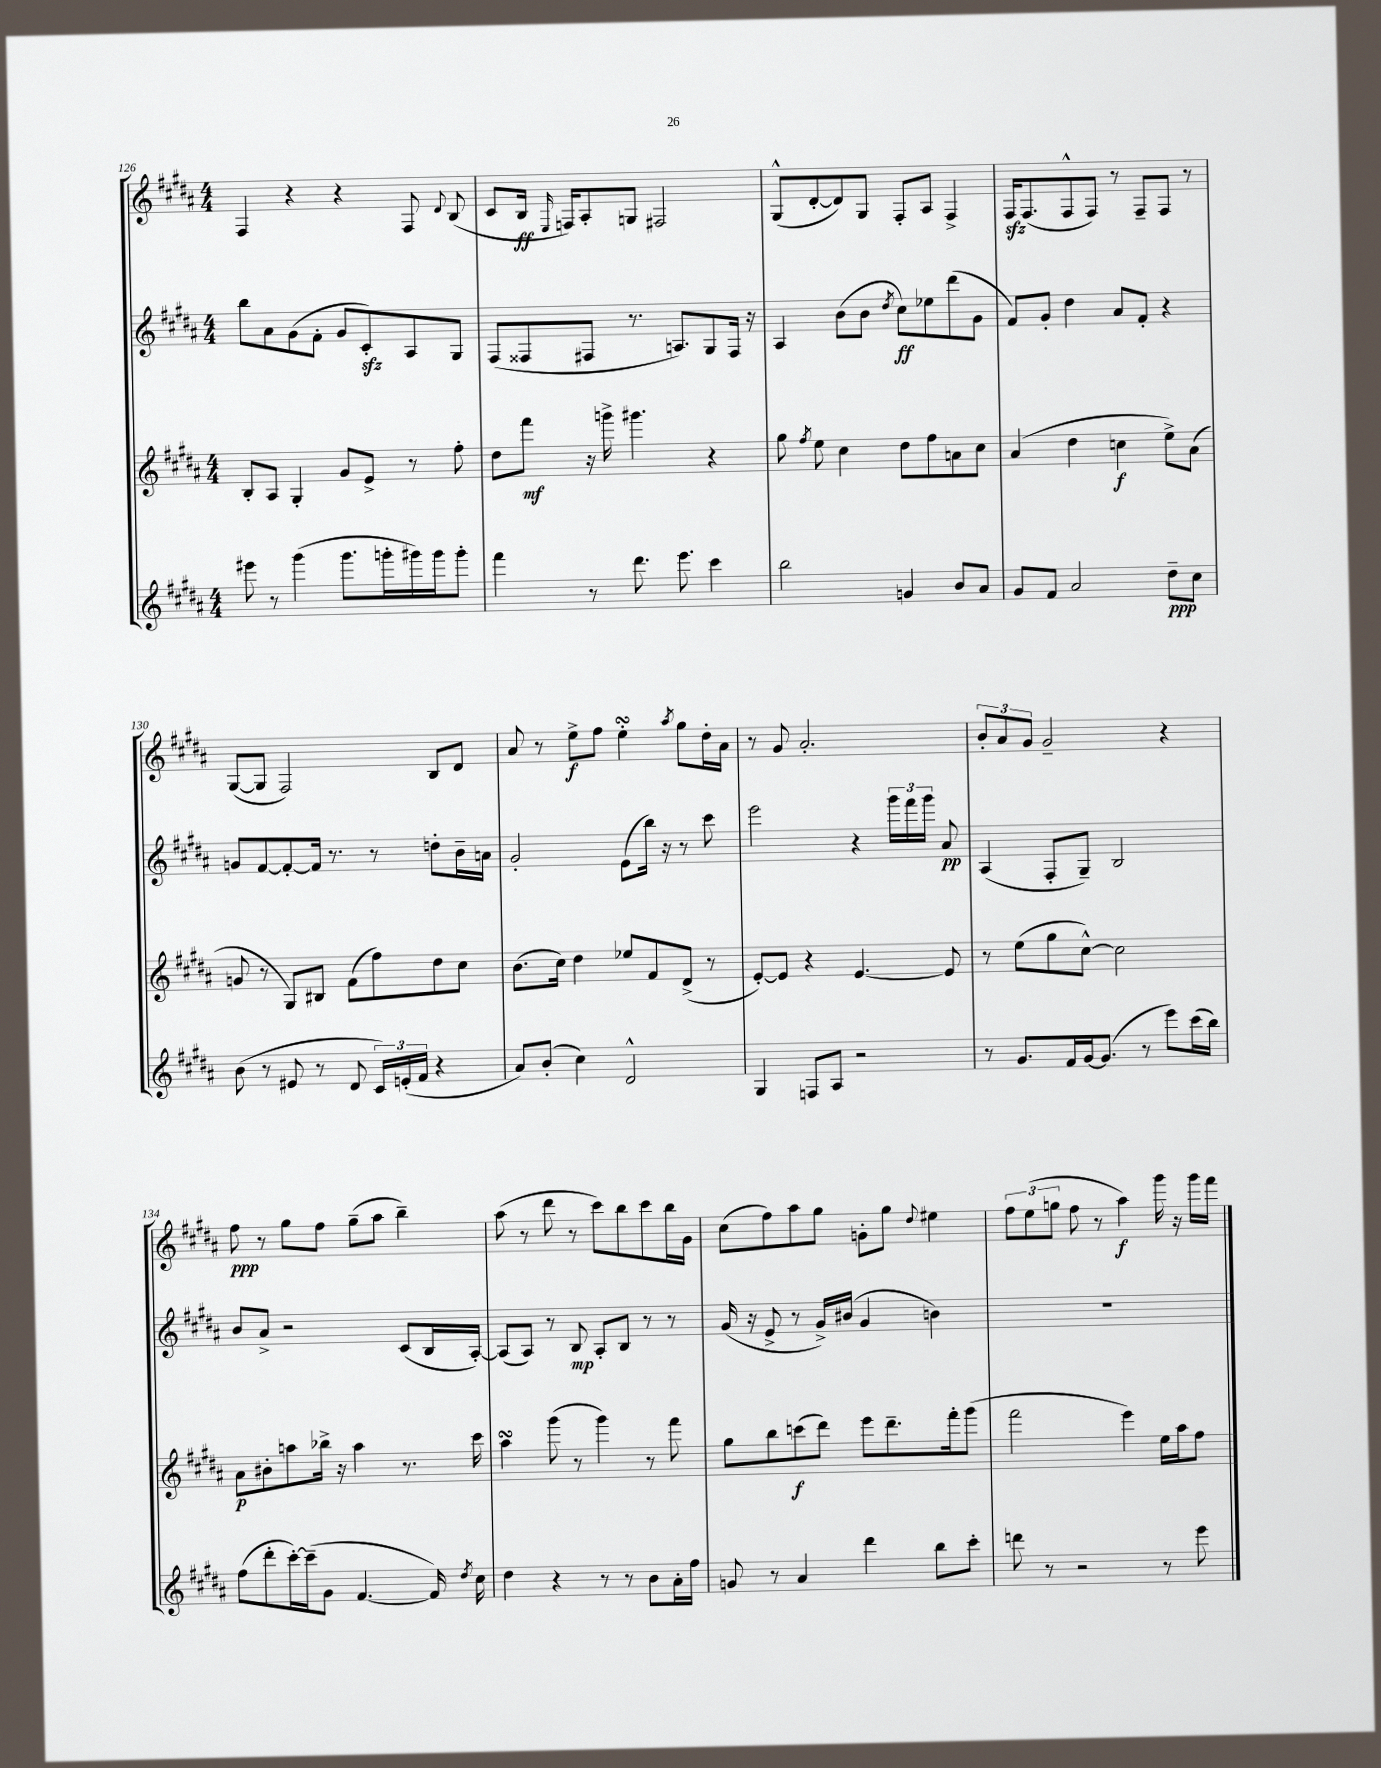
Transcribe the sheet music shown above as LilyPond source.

<<
\new StaffGroup <<
\new Staff = "s0" {
    \clef treble \key b \major \numericTimeSignature \time 4/4
    \autoBeamOff fis4 r4 r4 fis8 \appoggiatura { dis'8 } b8( |
    cis'8[ b16]\ff \grace { e16 } f16[) ais8-. g8] fis2 |
    gis8[-^( dis'8~-. dis'8) gis8] fis8[-. ais8] fis4-> |
    fis16[\sfz fis8.( fis8-^ fis8]) r8 fis8[-- fis8] r8 |
    gis8[~( gis8] fis2) b8[ dis'8] |
    ais'8 r8 e''8[->\f fis''8] e''4-.\turn \acciaccatura { ais''8 } gis''8[ dis''16-. ais'16] |
    r8 gis'8 ais'2.-. |
    \tuplet 3/2 { b'8[-. ais'8 gis'8] } gis'2-- r4 |
    fis''8\ppp r8 gis''8[ fis''8] gis''8[--( ais''8] b''4--) |
    ais''8( r8 dis'''8 r8 cis'''8[) b''8 cis'''8 b''16 gis'16] |
    cis''8[( fis''8) ais''8 gis''8] g'8[-. gis''8] \appoggiatura { dis''8 } eis''4 |
    \tuplet 3/2 { fis''8[ e''8( g''8] } fis''8 r8 ais''4\f) gis'''16 r16 gis'''16[ fis'''16] \bar "|." |
}
\new Staff = "s1" {
    \clef treble \key b \major \numericTimeSignature \time 4/4
    \autoBeamOff b''8[ ais'8 gis'8( fis'8]-. gis'8[ cis'8-.\sfz) ais8 gis8] |
    fis8[( fisis8 fis8] r8. a8.[) gis8 fis16] r16 |
    ais4 b'8[( b'8] \acciaccatura { dis''8 } cis''8[\ff) ees''8 dis'''8( gis'8] |
    fis'8[) gis'8]-. dis''4 ais'8[ fis'8]-. r4 |
    g'8[ fis'8~ fis'8~-. fis'16] r8. r8 d''8[-. b'16-- a'16] |
    gis'2-. e'8[( b''16]) r16 r8 cis'''8 |
    e'''2 r4 \tuplet 3/2 { gis'''16[ fis'''16 gis'''16] } ais'8\pp |
    ais4( fis8[-. gis8]--) b2 |
    b'8[ ais'8]-> r2 cis'8[( b16 ais16]~-.) |
    ais8[( ais8]) r8 b8\mp ais8[-. b8] r8 r8 |
    gis'16( r16 e'8-> r8 gis'16[->) bis'16]( gis'4 b'4) |
    R1 \bar "|." |
}
\new Staff = "s2" {
    \clef treble \key b \major \numericTimeSignature \time 4/4
    \autoBeamOff b8[-. ais8] gis4-. gis'8[ e'8]-> r8 fis''8-. |
    dis''8[ fis'''8]\mf r16 g'''16-> gis'''4. r4 |
    gis''8 \acciaccatura { fis''8 } e''8 cis''4 dis''8[ fis''8 a'8 cis''8] |
    ais'4( dis''4 c''4\f e''8[->) ais'8]( |
    g'8 r8 gis8[) bis8] fis'8[( fis''8) dis''8 cis''8] |
    b'8.[( cis''16]) dis''4 ees''8[ fis'8 dis'8]->( r8 |
    e'8[~-.) e'8] r4 e'4.~ e'8 |
    r8 e''8[( gis''8 cis''8]~-^) cis''2 |
    ais'8[\p bis'8-. a''8 bes''16]-> r16 a''4 r8. cis'''16 |
    ais''4\turn gis'''8( r8 gis'''4) r8 fis'''8 |
    gis''8[ b''8 c'''8\f( dis'''8]) e'''8[ dis'''8.-- fis'''16-. gis'''8]( |
    fis'''2 e'''4) e''16[ ais''16 fis''8] \bar "|." |
}
\new Staff = "s3" {
    \clef treble \key b \major \numericTimeSignature \time 4/4
    \autoBeamOff eis'''8 r8 gis'''4( gis'''8.[ g'''16-. gis'''16) gis'''16 gis'''8]-. |
    fis'''4 r8 dis'''8. e'''8. cis'''4 |
    b''2 g'4 b'8[ ais'8] |
    gis'8[ fis'8] ais'2 dis''8[--\ppp cis''8] |
    b'8( r8 eis'8 r8 dis'8 \tuplet 3/2 { cis'16[) e'16-.( fis'16] } r4 |
    ais'8[) b'8]-.( cis''4) dis'2-^ |
    gis4 f8[ ais8] r2 |
    r8 gis'8.[ fis'16 gis'16~ gis'8.]( r8 e'''8[) cis'''16( b''16]) |
    fis''8[( dis'''8-. cis'''16~-.) cis'''16--( gis'8] fis'4.~ fis'16) \acciaccatura { dis''8 } cis''16 |
    dis''4 r4 r8 r8 b'8[ ais'16-. fis''16] |
    g'8 r8 ais'4 dis'''4 b''8[ cis'''8]-. |
    d'''8 r8 r2 r8 e'''8 \bar "|." |
}
>>
>>
\layout { \context { \Score currentBarNumber = #126 } }
